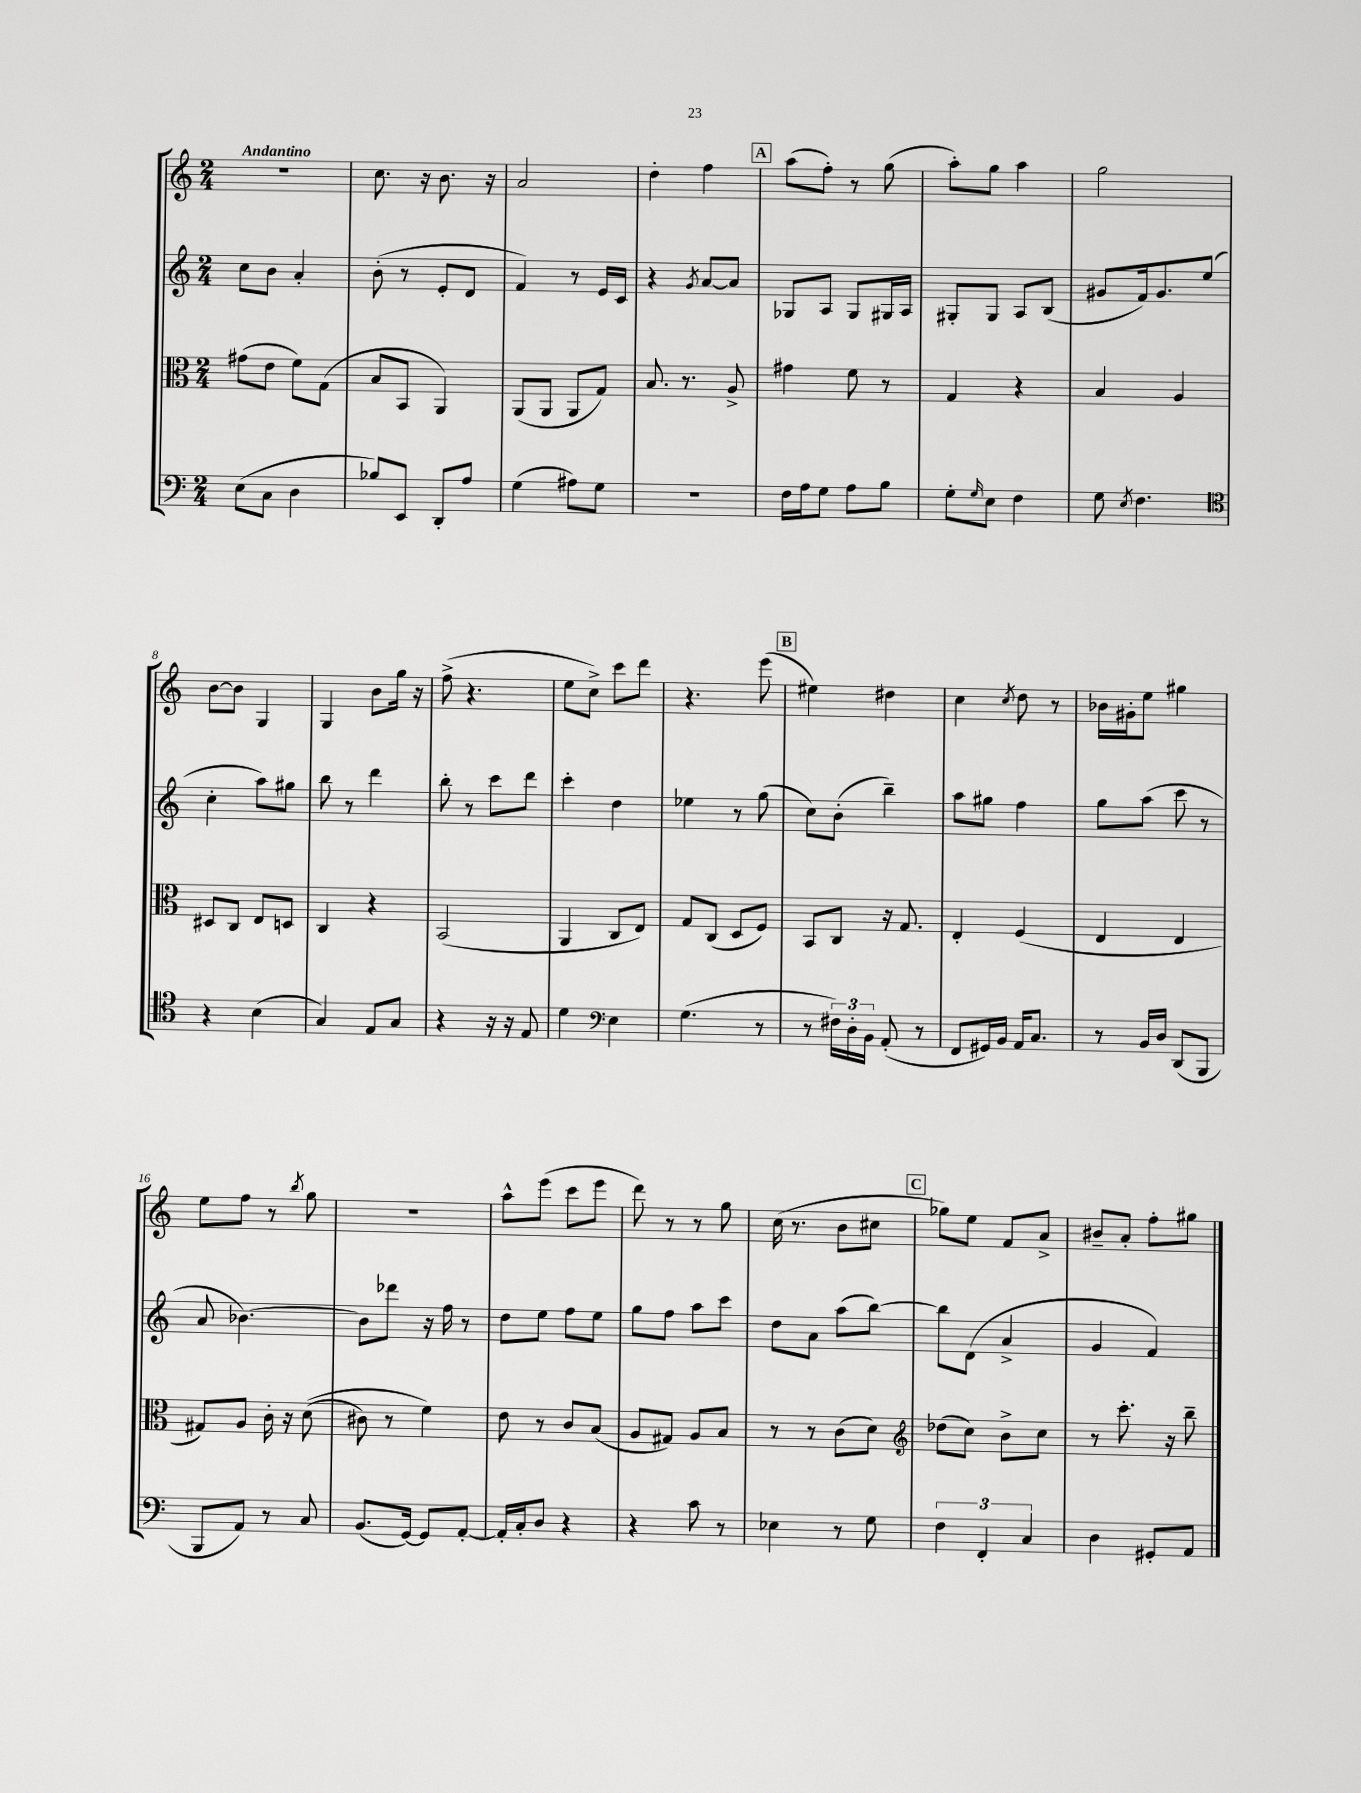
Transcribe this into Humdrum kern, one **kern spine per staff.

**kern	**kern	**kern	**kern
*part4	*part3	*part2	*part1
*staff4	*staff3	*staff2	*staff1
*clefF4	*clefC3	*clefG2	*clefG2
*k[]	*k[]	*k[]	*k[]
*M2/4	*M2/4	*M2/4	*M2/4
=1	=1	=1	=1
!	!	!	!LO:TX:a:B:t=Andantino
(8E\L	(8g#X\L	8cc\L	2r
8C\J	8e\J	8b\J	.
4D\	8f\L)	4a'/	.
.	(8G\J	.	.
=2	=2	=2	=2
8B-X/L)	8B/L	(8b'\	8.cc\
8EE/J	8BB/J	8r	.
.	.	.	16r
8DD'/L	4AA/)	8e'/L	8.b\
8A/J	.	8d/J	.
.	.	.	16r
=3	=3	=3	=3
(4G\	(8AA/L	4f/)	2a/
.	8AA/J	.	.
8A#X\L)	8AA/L	8r	.
8G\J	8G/J)	16e/LL	.
.	.	16c/JJ	.
=4	=4	=4	=4
2r	8.B/	4r	4dd'\
.	8.r	.	.
.	.	8qg/	.
.	.	[8a/L	4ff\
.	8A^/	8a/J]	.
!!LO:REH:place=s1:t=A
=5	=5	=5	=5
16F\LL	4g#X\	8G-X/L	(8aa\L
16A\J	.	.	.
8G\J	.	8A/J	8ff'\J)
8A\L	8f\	8G-/L	8r
8B\J	8r	16G#X/L	(8gg\
.	.	16A/JJ	.
=6	=6	=6	=6
8G'\L	4G/	8G#X'/L	8aa'\L)
16qqG/	.	.	.
8E\J	.	8G#/J	8gg\J
4F\	4r	8A/L	4aa\
.	.	(8B/J	.
=7	=7	=7	=7
8G\	4B/	8g#X/L	2gg\
8qE/	.	.	.
4.F\	.	16f/k)	.
.	.	8.g#/	.
.	4A/	.	.
.	.	(8ee/J	.
!!LO:LB:g=z
=8	=8	=8	=8
*clefC4	*	*	*
4r	8D#X/L	4cc'\	[8b\L
.	8C/J	.	8b\J]
(4B\	8E/L	8aa\L)	4G/
.	8Dn/J	8gg#X\J	.
=9	=9	=9	=9
4G/)	4C/	8bb\	4G/
.	.	8r	.
8E/L	4r	4ddd\	8b\L
8G/J	.	.	16gg\Jk
.	.	.	16r
=10	=10	=10	=10
4r	(2BB/	8bb'\	(8ff^\
.	.	8r	4.r
16r	.	8ccc\L	.
16r	.	.	.
8E/	.	8ddd\J	.
=11	=11	=11	=11
4d\	4AA/	4ccc'\	8ee\L
.	.	.	8cc^\J)
*clefF4	*	*	*
4E\	8C/L	4dd\	8ccc\L
.	8E/J)	.	8ddd\J
=12	=12	=12	=12
(4.G\	8G/L	4ee-X\	4.r
.	(8C/J	.	.
.	8D/L	8r	.
8r	8F/J)	(8gg\	(8eee\
!!LO:REH:place=s1:t=B
=13	=13	=13	=13
8r	8BB/L	8cc\L)	4ee#X\)
24F#X\LL)	8C/J	(8b'\J	.
24D'\	.	.	.
24BB\JJ	.	.	.
(8AA'/	16r	4bb~\)	4dd#X\
.	8.G/	.	.
8r	.	.	.
=14	=14	=14	=14
8FF/L	4E'/	8aa\L	4cc\
16GG#X/L)	.	8gg#X\J	.
16BB/JJ	.	.	.
.	.	.	8qcc/
16AA/KL	(4F/	4ff\	8dd\
8.C/J	.	.	.
.	.	.	8r
=15	=15	=15	=15
8r	4E/	8gg\L	16b-X\LL
.	.	.	16g#X'\J
16BB/LL	.	(8aa\J	8ee\J
16D/JJ	.	.	.
(8DD/L	4E/	8ccc\	4gg#X\
8BBB/J	.	8r	.
!!LO:LB:g=z
=16	=16	=16	=16
8BBB/L	8G#X/L)	8a/	8ee\L
8AA/J)	8A/J	[4.b-X\)	8ff\J
8r	16c'\	.	8r
.	16r	.	.
.	.	.	8qbb/
8C/	((8d\	.	8gg\
=17	=17	=17	=17
(8.BB/L	8c#X\)	8b-\L]	2r
.	8r	8ddd-X\J	.
[16GG/Jk)	.	.	.
8GG/L]	4f\)	16r	.
.	.	16ff\	.
[8AA'/J	.	8r	.
=18	=18	=18	=18
16AA'/LL]	8e\	8dd\L	8aa^^\L
16C'/J	.	.	.
8D/J	8r	8ee\J	(8eee\J
4r	8c/L	8ff\L	8ccc\L
.	(8B/J	8ee\J	8eee\J
=19	=19	=19	=19
4r	8A/L	8gg\L	8ddd\)
.	8G#X/J)	8ff\J	8r
8c\	8A/L	8aa\L	8r
8r	8B/J	8ccc\J	8gg\
=20	=20	=20	=20
4E-X\	8r	8dd\L	(16cc\
.	.	.	8.r
.	8r	8a\J	.
8r	(8c\L	(8aa\L	8b\L
8G\	8d\J)	[8bb\J)	8cc#X\J
!!LO:REH:place=s1:t=C
=21	=21	=21	=21
*	*clefG2	*	*
6F\	(8dd-X\L	8bb\L]	8gg-X\L)
.	8cc\J)	(8d\J	8ee\J
6FF'/	.	.	.
.	8b^\L	4a^/	8f/L
6C/	.	.	.
.	8cc\J	.	8a^/J
=22	=22	=22	=22
4D\	8r	4g/	8b#X~/L
.	8.ccc'\	.	8a'/J
8GG#X'/L	.	4f/)	8ff'\L
.	16r	.	.
8AA/J	8bb~\	.	8gg#X\J
==	==	==	==
*-	*-	*-	*-
